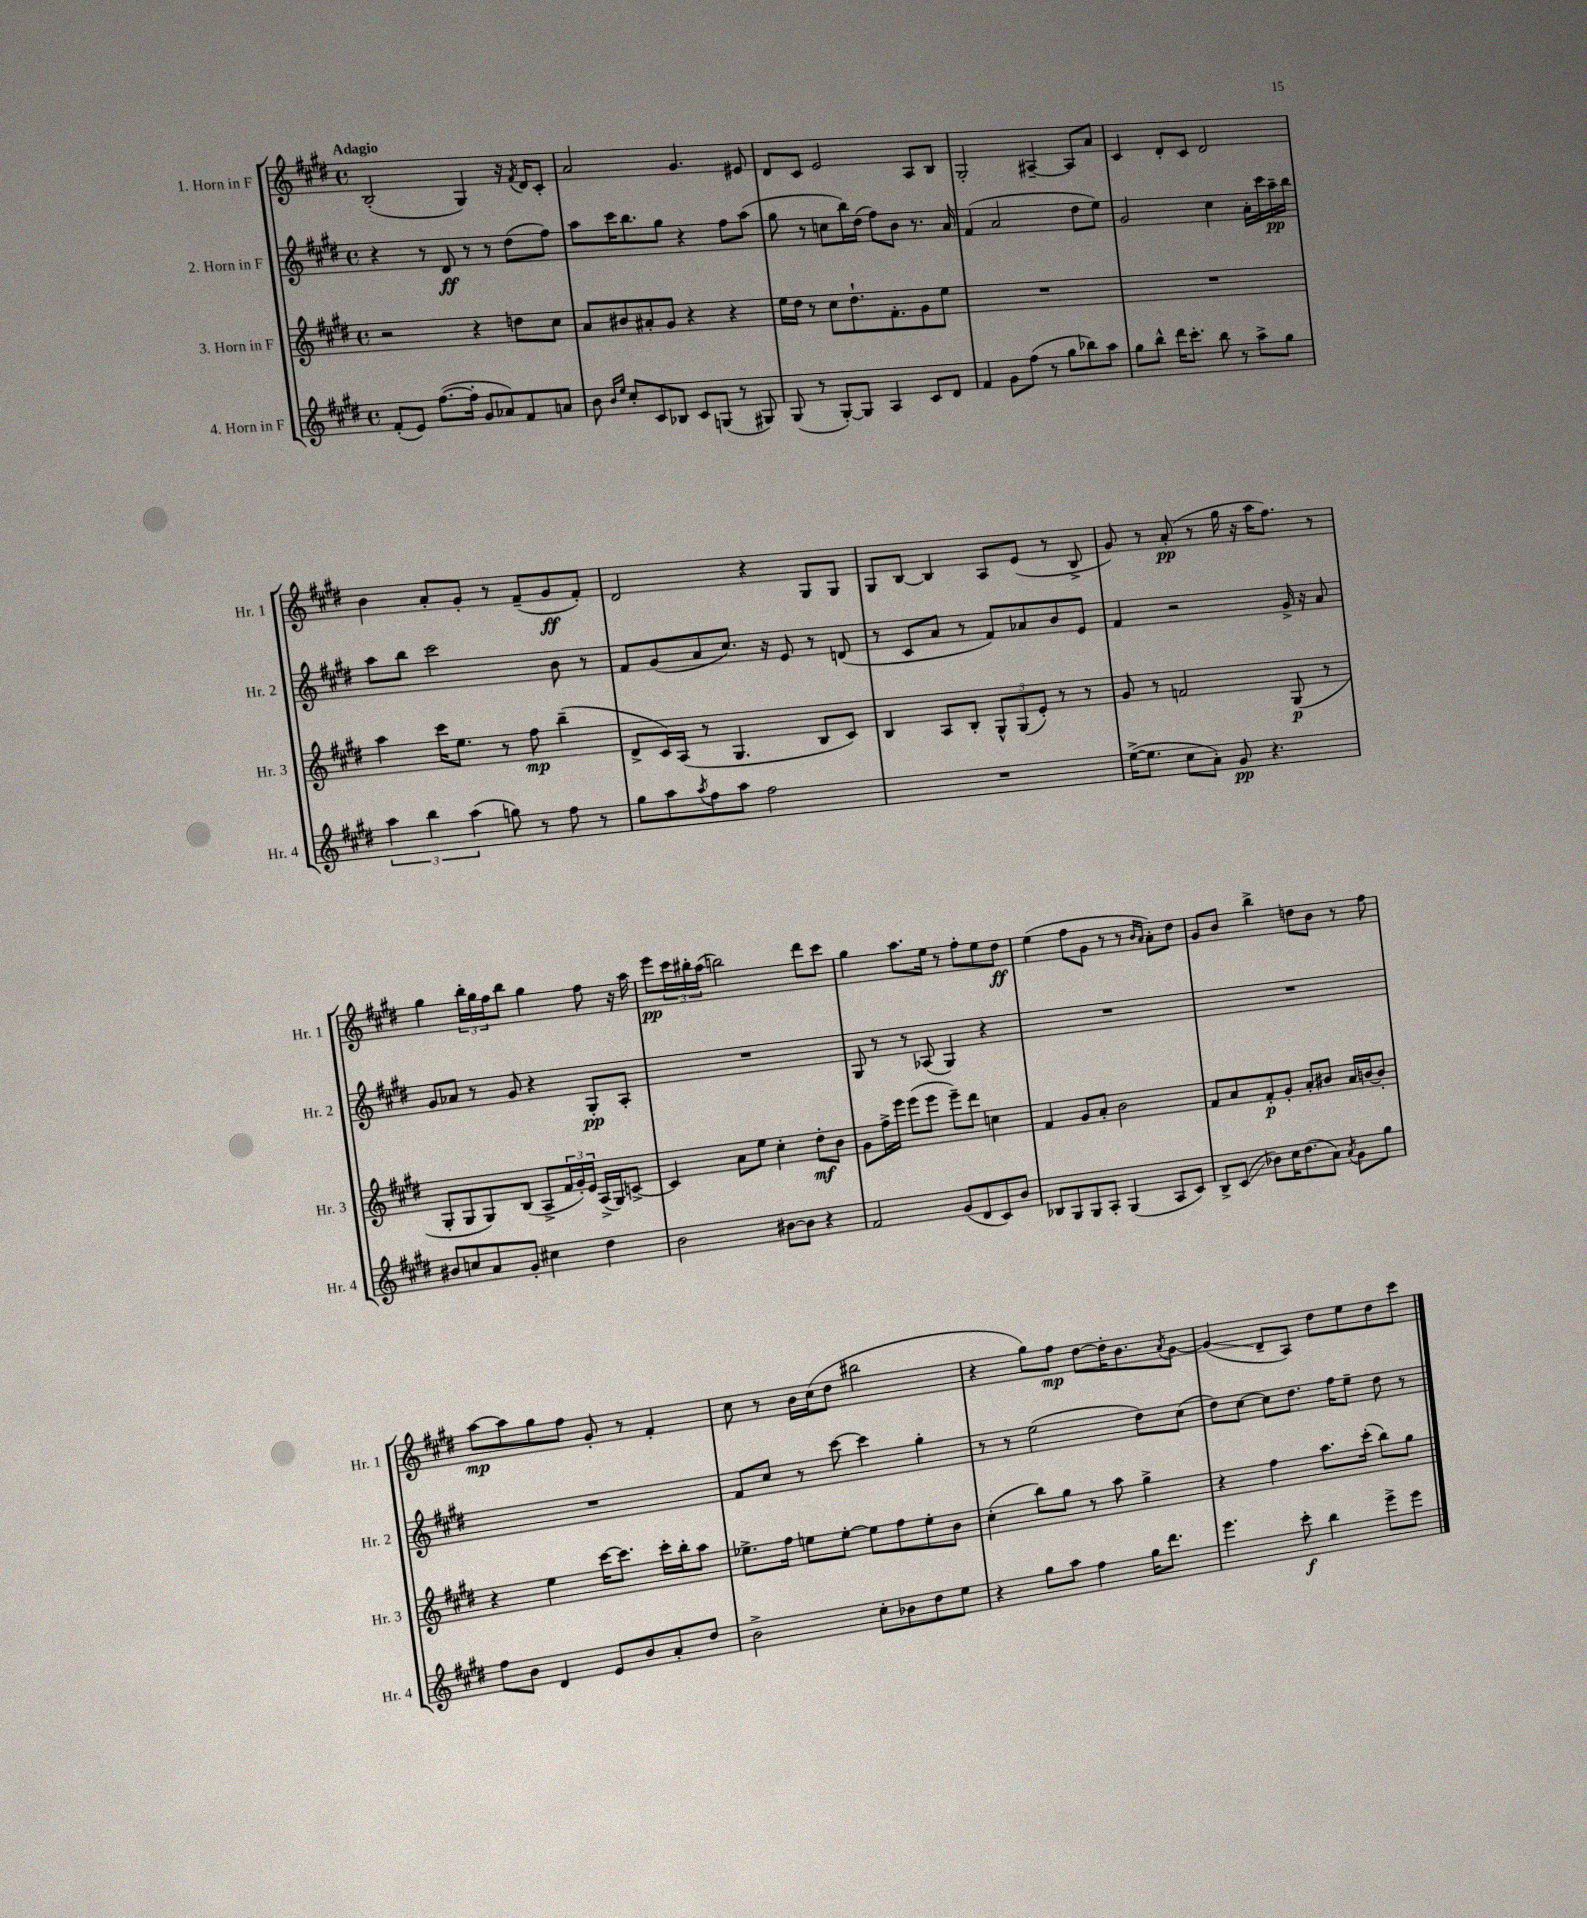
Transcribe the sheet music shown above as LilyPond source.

<<
\new StaffGroup <<
\new Staff = "s0" \with { instrumentName = "1. Horn in F" shortInstrumentName = "Hr. 1" } {
    \clef treble \key e \major \defaultTimeSignature \time 4/4 \tempo "Adagio"
    b2-.( gis4) r16 \acciaccatura { fis'8 } dis'16 cis'8-. |
    a'2 gis'4. eis'8 |
    dis'8 cis'8 e'2 a8 b8 |
    gis2-. ais4~-- ais8 a'8 |
    cis'4 dis'8-. cis'8 dis'2 |
    b'4 a'8-. gis'8-. r8 fis'8--( gis'8\ff fis'8-.) |
    dis'2 r4 gis8 gis8 |
    gis8 b8~ b4 a8 e'8( r8 b8-> |
    gis'8) r8 a'8-.\pp( r8 gis''16 r16 a''16 fis''8.) r8 |
    gis''4 \tuplet 3/2 { b''16-. gis''16 fis''16 } b''8 gis''4 fis''8 r16 a''16 |
    e'''8\pp \tuplet 3/2 { cis'''16 bis''16-. a''16( } b''2) dis'''8 cis'''8 |
    gis''4 a''8. e''16 r8 fis''8-. e''8 dis''8\ff |
    e''4( fis''8 gis'8 r8 r8 \grace { b'16 a'16 } a'8-.) dis''8 |
    gis'8 b'8 b''4-> d''8 b'8 r8 fis''8 |
    a''8~\mp a''8 gis''8 fis''8 gis'8-. r8 fis'4-. |
    cis''8 r8 b'16 cis''16( dis''8 bis''2 |
    r4 gis''8) fis''8\mp dis''8~ dis''16-. b'8. \acciaccatura { a'8 } gis'8~ |
    gis'4\glissando( dis'8-- a8) dis''8 e''8 dis''8 cis'''8 \bar "|." |
}
\new Staff = "s1" \with { instrumentName = "2. Horn in F" shortInstrumentName = "Hr. 2" } {
    \clef treble \key e \major \defaultTimeSignature \time 4/4
    r4 r8 dis'8\ff r8 r8 dis''8( fis''8) |
    a''8 cis'''16 b''8. gis''8 r4 fis''8 a''8( |
    gis''8 r8 c''8 b''16) dis''16( fis''8) b'8 r8. a'16 |
    fis'4( a'2 dis''8 e''8) |
    gis'2 cis''4 a'16-. cis'''16 a''16--\pp b''16 |
    a''8 b''8 cis'''2 b'8 r8 |
    fis'8 gis'8( a'8 cis''8.) r16 e'8 r8 d'8( |
    r8 cis'8 a'8 r8 fis'8) aes'8 b'8 e'8 |
    fis'4 r2 gis'16-> r16 a'8 |
    gis'8 aes'8 r8 gis'8 r4 gis8-.\pp a8-. |
    R1 |
    gis8 r8 r8 aes8( gis4) r4 |
    R1 |
    R1 |
    R1 |
    fis'8 cis''8 r8 cis'''8~ cis'''4 gis''4-. |
    r8 r8 e''2( dis''8) cis''8( |
    dis''8) cis''8~ cis''8 dis''8. fis''16 e''8-- dis''8 r8 \bar "|." |
}
\new Staff = "s2" \with { instrumentName = "3. Horn in F" shortInstrumentName = "Hr. 3" } {
    \clef treble \key e \major \defaultTimeSignature \time 4/4
    r2 r4 d''8 cis''8 |
    a'8 bis'8 ais'8-. gis'8 r4 r4 |
    e''16 dis''16 r8 cis''8 dis''8.-! fis'8.-. gis'8 e''8 |
    R1 |
    R1 |
    a''4 cis'''16 e''8. r8 fis''8\mp b''4--( |
    dis'8-> cis'16) a16( r8 gis4. b8 cis'8) |
    b4 a8 b8-. \tuplet 3/2 { gis8-^ gis8( e'8-.) } r8 r8 |
    gis'8 r8 f'2 gis8\p( r8 |
    gis8-. gis8 gis8) b8( a8-> \tuplet 3/2 { fis'16 gis'16-.) e'16 } a16->( gis16) c'8~-> |
    c'4 a'8 e''8 cis''4-. dis''8-.\mf b'8 |
    gis'8 fis''16-> e'''16 e'''8( e'''8 e'''8--) dis'''8 c''4 |
    fis'4 gis'8 a'8-. b'2 |
    fis'8 a'8 fis'8-.\p gis'8-. a'8-. bis'8 a'16 b'16~ b'8-. |
    r4 e''4 cis'''16~ cis'''8. cis'''16-. b''16-. a''8 |
    ees''8.-> fis''16 e''8 e''8~-. e''8 fis''8 e''8-. b'8 |
    cis''4-.( b''8) gis''8 r8 a''8 gis''4-> |
    r4 fis''4 a''8. cis'''16-.( b''8) gis''8 \bar "|." |
}
\new Staff = "s3" \with { instrumentName = "4. Horn in F" shortInstrumentName = "Hr. 4" } {
    \clef treble \key e \major \defaultTimeSignature \time 4/4
    fis'8-.( e'8) fis''8.~( fis''16-. gis'8 aes'8) fis'8 a'8 |
    b'8 \grace { b'16 e''16 } cis''8-. cis'8 bes8 cis'8 g8( r8 gis8) |
    gis8( r8 gis8~-.) gis8 a4 cis'8 dis'8 |
    fis'4 gis'8 fis''8( r8 gis''8 bes''8) a''8 |
    gis''8 b''8-^ dis'''16 cis'''8.-. b''8 r8 a''8-> gis''8 |
    \tuplet 3/2 { a''4 b''4 a''4( } g''8) r8 fis''8 r8 |
    gis''8 a''8 \acciaccatura { a''8 } fis''8 a''8 fis''2 |
    R1 |
    e''16~->( e''8. cis''8 a'8-.) gis'8\pp r4. |
    bis'8 c''8 a'8 gis'8-. cis''4 dis''4 |
    b'2 bis'8~ bis'8 r4 |
    fis'2 gis'8( dis'8 cis'8) b'8 |
    bes8 gis8 gis8 a8-. gis4( a8 cis'8) |
    b8-> cis'8\glissando( bes'8) cis''16 dis''8.( a'8) \acciaccatura { a'8 } gis'8 gis''8 |
    fis''8 b'8 dis'4 e'8 b'8 a'8-. dis''8 |
    b'2-> cis''8-. bes'8 dis''8 e''8 |
    r4 gis''8 a''8 fis''4 gis''16 dis'''8. |
    e'''4. cis'''8-.\f b''4 e'''8-> e'''8 \bar "|." |
}
>>
>>
\layout { \context { \Score \remove "Bar_number_engraver" } }
